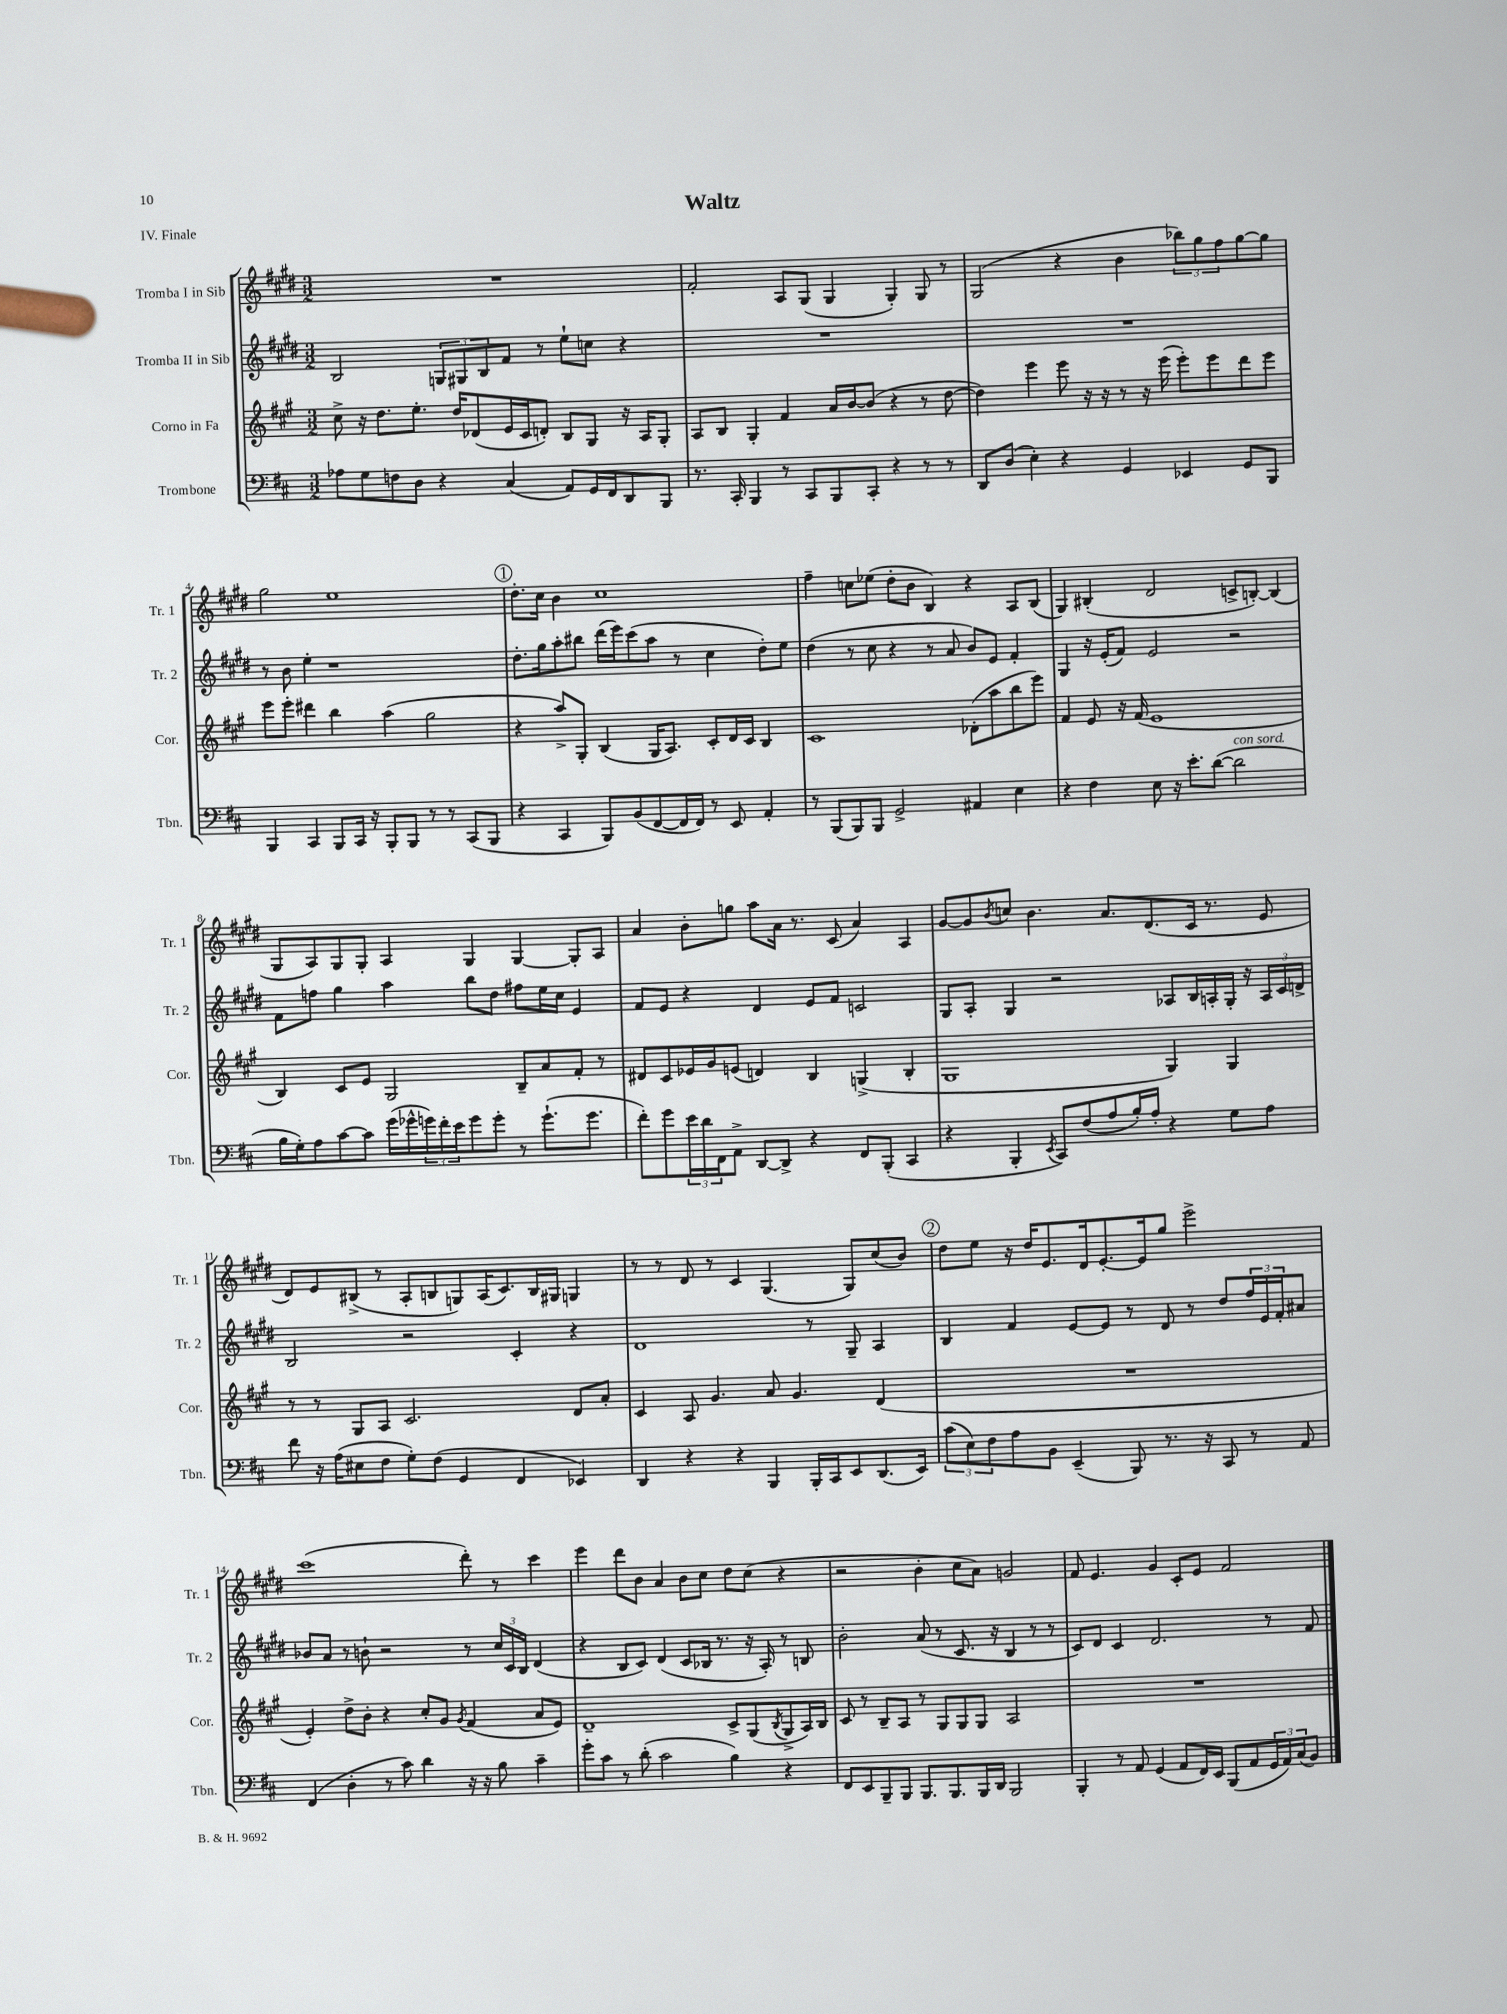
\header { title = "Waltz" piece = "IV. Finale" }
<<
\new StaffGroup <<
\new Staff = "s0" \with { instrumentName = "Tromba I in Sib" shortInstrumentName = "Tr. 1" } {
    \clef treble \key e \major \numericTimeSignature \time 3/2
    R1. |
    fis'2-. a8 gis8( gis4 gis4-.) gis8 r8 |
    gis2( r4 b'4 \tuplet 3/2 { bes''8) gis''8 fis''8 } gis''8~ gis''8 |
    gis''2 e''1 |
    \mark \markup { \circle "1" } dis''8.-. cis''16 b'4 cis''1 |
    fis''4-- c''8 ees''8( dis''8-. b'8 b4) r4 a8 b8( |
    gis4) bis4-.( dis'2 c'8-> b8~-.) b4( |
    gis8 a8) gis8 gis8-. a4 gis4 gis4~ gis8-. a8 |
    a'4 b'8-. g''8 a''8 a'16 r8. cis'8( a'4) a4 |
    gis'8~ gis'8 \acciaccatura { b'8 } c''8 b'4. a'8. dis'8.( cis'16 r8. e'8 |
    dis'8) e'8 bis8->( r8 a8-. b8 g8) a16( cis'8.) b16 gis16 g4 |
    r8 r8 dis'8 r8 cis'4 gis4.( gis8) cis''8( b'8) |
    \mark \markup { \circle "2" } dis''8 e''8 r16 dis''16 e'8. dis'16 e'8.~-. e'16 gis''8 e'''2-> |
    cis'''1( dis'''8-.) r8 cis'''4 |
    e'''4 dis'''8 b'8 a'4 b'8 cis''8 dis''8 cis''8( r4 |
    r2 b'4-. cis''8 a'8) g'2 |
    fis'8 e'4. gis'4 cis'8-. e'8 fis'2 \bar "|." |
}
\new Staff = "s1" \with { instrumentName = "Tromba II in Sib" shortInstrumentName = "Tr. 2" } {
    \clef treble \key e \major \numericTimeSignature \time 3/2
    b2 \tuplet 3/2 { g8 gis8 b8 } fis'8 r8 e''8-! c''8 r4 |
    R1. |
    R1. |
    r8 b'8 e''4-. r1 |
    \mark \markup { \circle "1" } dis''8.-. gis''16 a''8-. bis''8 dis'''16( e'''16) cis'''8( a''8 r8 cis''4 dis''8-.) e''8 |
    dis''4( r8 cis''8 r4 r8 a'8 b'8) e'8 fis'4-. |
    gis4 r16 e'16-.( fis'8) e'2 r2 |
    fis'8 f''8 gis''4 a''4 b''8 dis''8 fis''8 e''16 cis''16 e'4 |
    fis'8 e'8 r4 dis'4 e'8 fis'8 c'2 |
    gis8 a8-. gis4 r2 aes8 b16 a16-. gis16-. r16 \tuplet 3/2 { a16 cis'16 d'16-> } |
    b2 r2 cis'4-. r4 |
    dis'1 r8 gis8-- a4 |
    \mark \markup { \circle "2" } b4 fis'4 e'8~ e'8 r8 dis'8 r8 dis''8 \tuplet 3/2 { fis''16 e'16 fis'16-. } ais'8 |
    bes'8 a'8 r8 b'8-! r2 r8 \tuplet 3/2 { cis''16 cis'16 b16 } dis'4( |
    r4 b8 cis'8) dis'4( cis'8 bes16 r8. r16 a16-.) r8 b8 |
    b'2-. a'8( r8 cis'8. r16 b4 r8 r8 |
    cis'8) dis'8 cis'4 dis'2. r8 fis'8 \bar "|." |
}
\new Staff = "s2" \with { instrumentName = "Corno in Fa" shortInstrumentName = "Cor." } {
    \clef treble \key a \major \numericTimeSignature \time 3/2
    cis''8-> r16 d''8. e''8.-. d''16 des'8( e'16 cis'16 d'8-.) b8 gis8 r16 a16 gis8-. |
    a8 b8 gis4-. fis'4 a'16 b'16~ b'8( r4 r8 d''8~ |
    d''4) e'''4 e'''8 r16 r16 r8 r16 e'''16( e'''8-.) e'''8 d'''8 e'''8 |
    e'''8 e'''8-. dis'''4 b''4 a''4( gis''2 |
    \mark \markup { \circle "1" } r4 a''8->) gis8-. b4( gis16 a8.) cis'8-. d'16 cis'16 b4 |
    cis'1 des'8-.( a''8 b''8 e'''8) |
    fis'4 e'8 r16 fis'16( e'1 |
    b4) cis'8 e'8 gis2 b8-- a'8 fis'8-. r8 |
    dis'8 cis'8 ees'16 gis'16 e'8( d'4) b4 g4->( b4-. |
    gis1 gis4) gis4 |
    r8 r8 gis8 a8 cis'2. d'8 a'8-. |
    cis'4 a8 gis'4. a'8 gis'4. d'4( |
    \mark \markup { \circle "2" } R1. |
    e'4-.) d''8-> b'8-. r4 cis''8-. gis'8 \acciaccatura { gis'8 } fis'4( a'8 e'8) |
    d'1-- cis'8-> gis8( \acciaccatura { b8 } gis8-> a16) b16 |
    cis'8 r8 b8-- a8 r8 gis8 gis8 gis8 a2 |
    R1. \bar "|." |
}
\new Staff = "s3" \with { instrumentName = "Trombone" shortInstrumentName = "Tbn." } {
    \clef bass \key d \major \numericTimeSignature \time 3/2
    aes8 g8 f8 d8 r4 cis4( a,8) g,16 fis,16 d,8 b,,8 |
    r8. cis,16-. b,,4 r8 cis,8 b,,8 cis,8-. r4 r8 r8 |
    d,8 d8( e4-.) r4 g,4 ees,4 g,8 b,,8 |
    b,,4 cis,4 b,,8 cis,16 r16 b,,8-. b,,8 r8 r8 cis,8( b,,8 |
    \mark \markup { \circle "1" } r4 cis,4 b,,8) b,8( fis,8~ fis,16 fis,16) r8 e,8 a,4-. |
    r8 b,,8( b,,8) b,,8 g,2-> ais,4 e4 |
    r4 fis4 e8 r16 e'8.-. d'8~( d'2^\markup { \italic "con sord." } |
    b16 g16-.) a8 cis'8~ cis'8 g'16( ges'16-^ \tuplet 3/2 { g'16) fis'16-. e'16 } g'8 g'8-. r8 g'8.-!( g'8. |
    fis'8-.) g'8 \tuplet 3/2 { e'16 d'16 fis,16 } a,8-> d,8~ d,8-> r4 fis,8 b,,8-.( cis,4 |
    r4 b,,4-. \acciaccatura { e,8 } cis,8) fis8( a8 b16-.) a16-. r4 g8 a8 |
    fis'8 r16 a16( eis8 fis8 g8-.) fis8( g,4 fis,4 ees,4) |
    d,4 r4 r4 b,,4 b,,16-. cis,16 e,8 d,8.( e,16) |
    \mark \markup { \circle "2" } \tuplet 3/2 { cis'8( e8) fis8 } a8 b,8 e,4--( b,,8) r8. r16 cis,8 r8 a,8 |
    fis,4( d4-. r8 cis'8) d'4 r16 r16 b8 cis'4-- |
    g'8-. cis'8 r8 d'8-.( cis'2 b4) r4 |
    fis,8 e,8 b,,8-- b,,8 b,,8. b,,8. b,,16 d,16 b,,2 |
    b,,4-. r8 a,8 g,4( a,8 fis,16) e,16 b,,8( a,8 \tuplet 3/2 { g,16 a,16) cis16( } b,8) \bar "|." |
}
>>
>>
